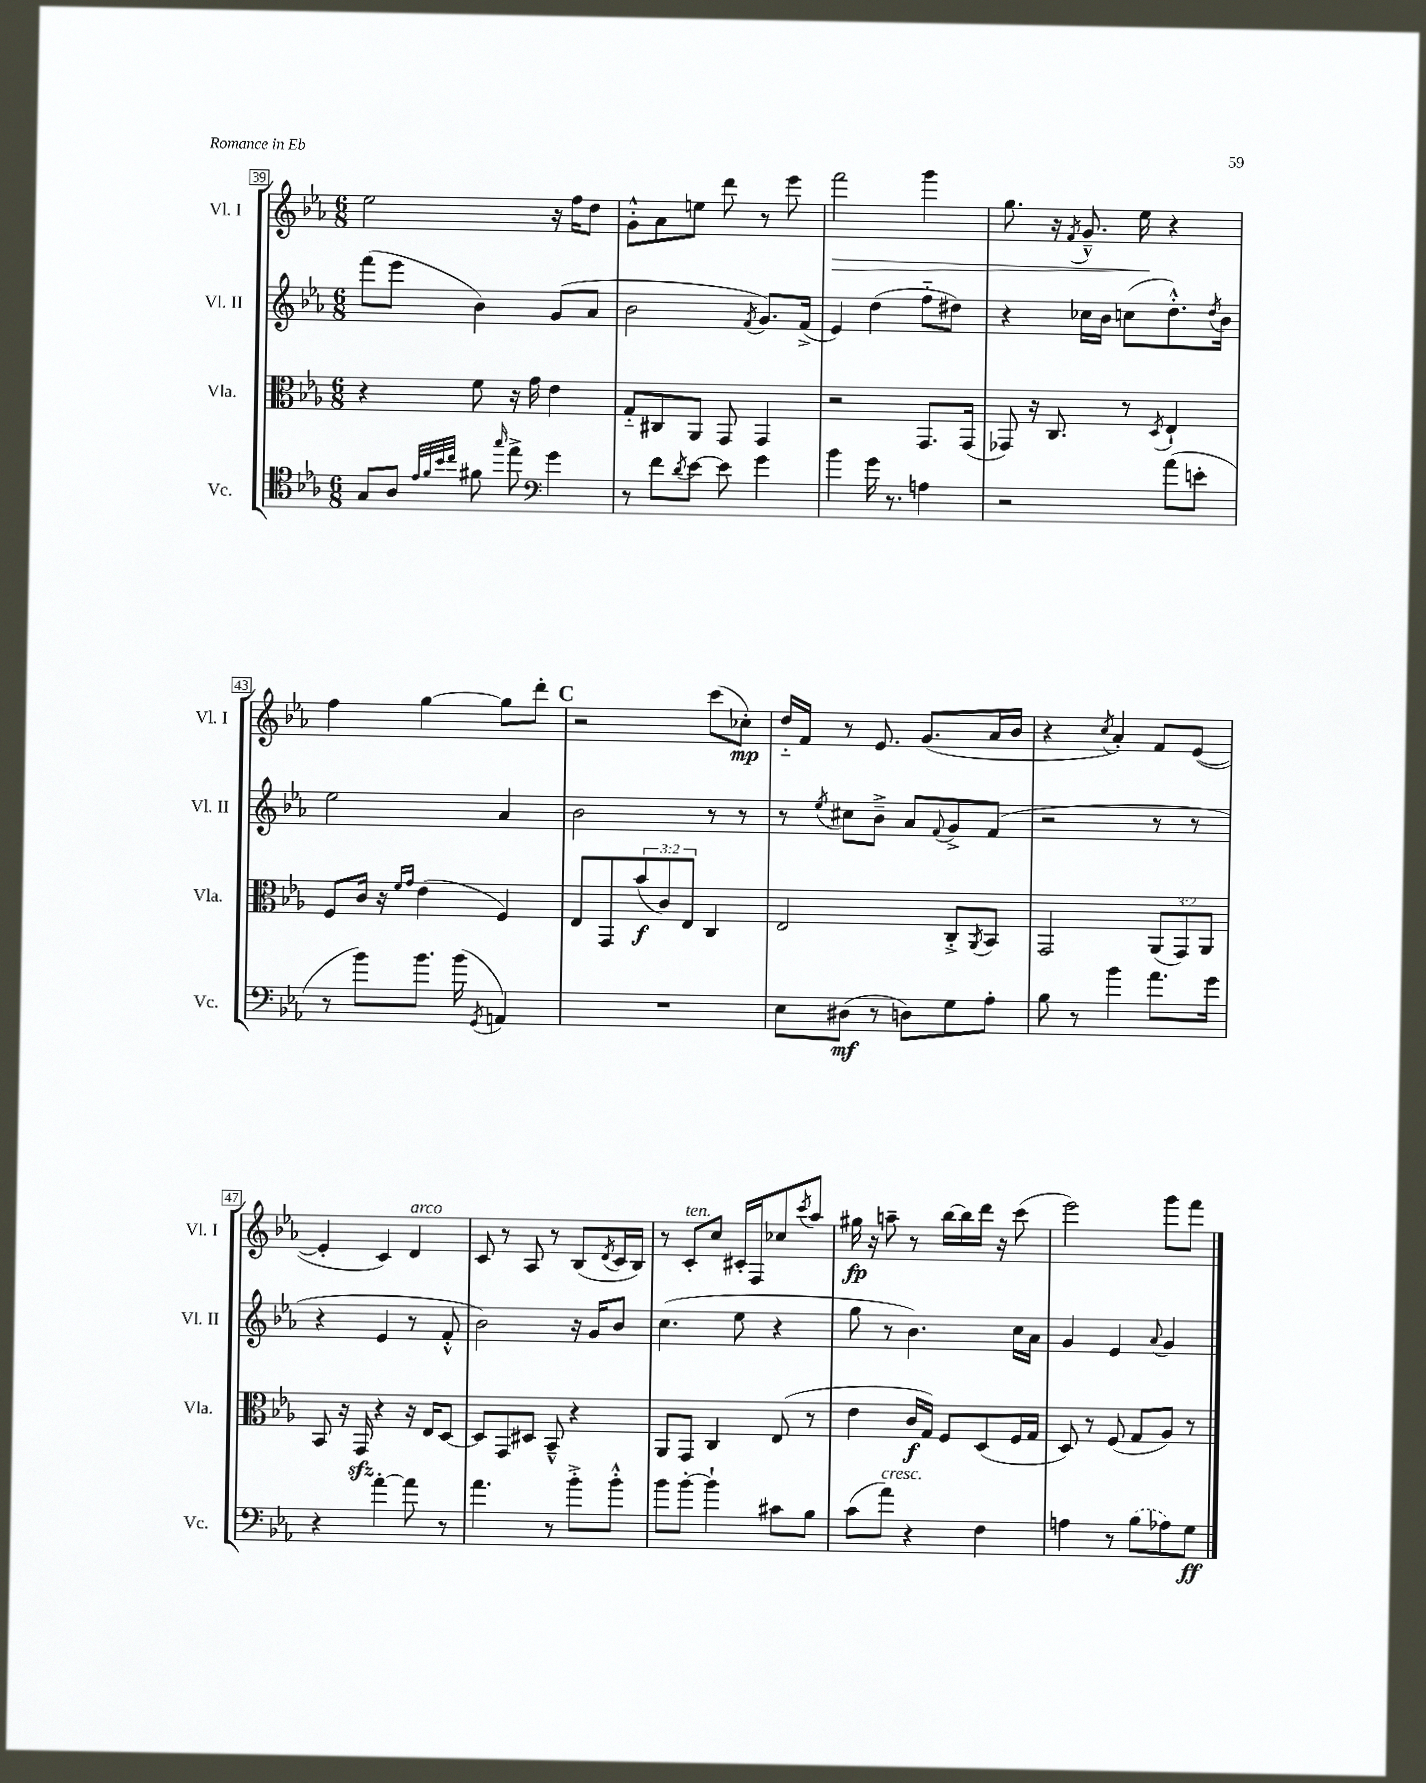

**kern	**dynam	**kern	**dynam	**kern	**kern	**dynam
*part4	*part4	*part3	*part3	*part2	*part1	*part1
*staff4	*staff4	*staff3	*staff3	*staff2	*staff1	*staff1
*I"Vc.	*	*I"Vla.	*	*I"Vl. II	*I"Vl. I	*
*I'Vc.	*	*I'Vla.	*	*I'Vl. II	*I'Vl. I	*
*clefC4	*	*clefC3	*	*clefG2	*clefG2	*
*k[b-e-a-]	*	*k[b-e-a-]	*	*k[b-e-a-]	*k[b-e-a-]	*
*M6/8	*	*M6/8	*	*M6/8	*M6/8	*
=39	=39	=39	=39	=39	=39	=39
8G/L	.	4r	.	(8fff\L	2ee-\	.
8A-/J	.	.	.	8eee-\J	.	.
32qqe-/LLL	.	.	.	.	.	.
32qqf/	.	.	.	.	.	.
32qqb-/	.	.	.	.	.	.
32qqcc/JJJ	.	.	.	.	.	.
8f#X\	.	8f\	.	4b-\)	.	.
16qqgg/	.	.	.	.	.	.
8ee-^\	.	16r	.	.	.	.
.	.	16g\	.	.	.	.
*clefF4	*	*	*	*	*	*
4g\	.	4e-\	.	(8g/L	16r	.
.	.	.	.	.	16ff\KL	.
.	.	.	.	8a-/J	8dd\J	.
=40	=40	=40	=40	=40	=40	=40
8r	.	8G/L	.	2b-\	8g'^^\L	.
8f\L	.	8C#X/	.	.	8a-\	.
8qd/	.	.	.	.	.	.
[8e-\J	.	8AA-/J	.	.	8een\J	.
8e-\]	.	8GG/	.	.	8ddd\	.
.	.	.	.	8qf/	.	.
4g\	.	4GG/	.	8.g/L)	8r	.
.	.	.	.	.	8eee-\	.
.	.	.	.	(16f^/Jk	.	.
=41	=41	=41	=41	=41	=41	=41
!	!	!	!	!	!	!LO:HP:b
4b-\	.	2r	.	4e-/)	2fff\	>
16g\	.	.	.	(4dd\	.	.
8.r	.	.	.	.	.	.
4An\	.	8.GG/L	.	8ff\L	4ggg\	.
.	.	.	.	8dd#X\J)	.	.
.	.	(16GG/Jk	.	.	.	.
=42	=42	=42	=42	=42	=42	=42
2r	.	8GG-X/)	.	4r	8.gg\	.
.	.	16r	.	.	.	.
.	.	8.C/	.	.	16r	.
.	.	.	.	.	8qf/	.
.	.	.	.	16cc-X\LL	8.g~^^/	.
.	.	.	.	16b-\JJ	.	.
.	.	8r	.	(8ccn\L	.	.
.	.	.	.	.	16ee-\	.
.	.	8qD/	.	.	.	.
(8a-\L	.	4E-`/	.	8.dd'^^\)	4r	]
8en'\J	.	.	.	.	.	.
.	.	.	.	8qdd/	.	.
.	.	.	.	16b-\Jk	.	.
!!LO:LB:g=z
=43	=43	=43	=43	=43	=43	=43
8r	.	8F/L	.	2ee-\	4ff\	.
8b-\L)	.	16c/Jk	.	.	.	.
.	.	16r	.	.	.	.
.	.	16qqf/LL	.	.	.	.
.	.	16qqg/JJ	.	.	.	.
8.b-\J	.	(4e-\	.	.	[4gg\	.
(16b-\	.	.	.	.	.	.
8qGG/	.	.	.	.	.	.
4AAn/)	.	4F/)	.	4a-/	8gg\L]	.
.	.	.	.	.	8ddd'\J	.
!!LO:REH:place=s1:t=C
=44	=44	=44	=44	=44	=44	=44
2.r	.	8E-/L	.	2b-\	2r	.
.	.	8GG/	.	.	.	.
.	.	(12b-/	f	.	.	.
.	.	12c/)	.	.	.	.
.	.	12E-/J	.	.	.	.
.	.	4C/	.	8r	(8ccc\L	.
.	.	.	.	8r	8cc-X'\J)	mp
=45	=45	=45	=45	=45	=45	=45
8E-\L	.	2E-/	.	8r	16dd/LL	.
.	.	.	.	.	16f/JJ	.
.	.	.	.	8qee-/	.	.
(8D#X\J	mf	.	.	8cc#X\L	8r	.
8r	.	.	.	8b-~^\J	8.e-/	.
8Dn\L)	.	.	.	8a-/L	.	.
.	.	.	.	.	(8.g/L	.
.	.	.	.	8qqf/	.	.
8G\	.	8C'^/L	.	8g^/	.	.
.	.	8qAA-/	.	.	.	.
8A-'\J	.	8BB-/J	.	(8f/J	16a-/L	.
.	.	.	.	.	16b-/JJ	.
=46	=46	=46	=46	=46	=46	=46
8B-\	.	2GG/	.	2r	4r	.
8r	.	.	.	.	.	.
.	.	.	.	.	8qcc/	.
4b-\	.	.	.	.	4a-'/)	.
8.a-\L	.	(12AA-/L	.	8r	8f/L	.
.	.	12GG/)	.	.	.	.
.	.	.	.	8r	([8e-/J	.
.	.	12AA-/J	.	.	.	.
16g\Jk	.	.	.	.	.	.
!!LO:LB:g=z
=47	=47	=47	=47	=47	=47	=47
4r	.	8BB-/	.	4r	4e-'/]	.
.	.	16r	.	.	.	.
.	.	16GGzz/	.	.	.	.
[4a-'\	.	4r	.	4e-/	4c/)	.
!	!	!	!	!	!LO:TX:a:i:t=arco	!
8a-\]	.	16r	.	8r	4d/	.
.	.	16E-/KL	.	.	.	.
8r	.	[8D/J	.	8f'^^/	.	.
=48	=48	=48	=48	=48	=48	=48
4.a-\	.	8D/L]	.	2b-\)	8c/	.
.	.	8GG/	.	.	8r	.
.	.	8D#X/J	.	.	8A-/	.
8r	.	8BB-~^^/	.	.	8r	.
8b-'^\L	.	4r	.	16r	(8B-/L	.
.	.	.	.	16g/KL	.	.
.	.	.	.	.	8qd/	.
8b-'^^\J	.	.	.	8b-/J	16c/L	.
.	.	.	.	.	16B-/JJ)	.
=49	=49	=49	=49	=49	=49	=49
8b-\L	.	8AA-/L	.	(4.cc\	8r	.
!	!	!	!	!	!LO:TX:a:i:t=ten.	!
[8b-'\J	.	8GG/J	.	.	8c'/L	.
4b-`\]	.	4C/	.	.	8cc/J	.
.	.	.	.	8ee-\	16c#X'/LL	.
.	.	.	.	.	16F/J	.
8c#X\L	.	(8E-/	.	4r	8cc-X/	.
.	.	.	.	.	8qccc/	.
8B-\J	.	8r	.	.	8aa-/J	.
=50	=50	=50	=50	=50	=50	=50
(8c\L	.	4e-\	.	8gg\	16gg#X\	fp
.	.	.	.	.	16r	.
!LO:TX:a:i:t=cresc.	!	!	!	!	!	!
8a-\J)	.	.	.	8r	8aan~\	.
4r	.	16c/LL	f	4.b-\)	8r	.
.	.	16G/JJ)	.	.	.	.
.	.	8F/L	.	.	[16bb-\LL	.
.	.	.	.	.	16bb-\]	.
4F\	.	(8D/	.	.	16ddd\JJ	.
.	.	.	.	.	16r	.
.	.	16F/L	.	16cc\LL	(8ccc\	.
.	.	16G/JJ	.	16a-\JJ	.	.
=51	=51	=51	=51	=51	=51	=51
4An\	.	8D/)	.	4g/	2eee-\)	.
.	.	8r	.	.	.	.
8r	.	(8F/	.	4e-/	.	.
(8B-\L	.	8G/L	.	.	.	.
.	.	.	.	8qqa-/	.	.
8A-X\)	.	8A-/J)	.	4g/	8ggg\L	.
8G\J	ff	8r	.	.	8fff\J	.
==	==	==	==	==	==	==
*-	*-	*-	*-	*-	*-	*-
